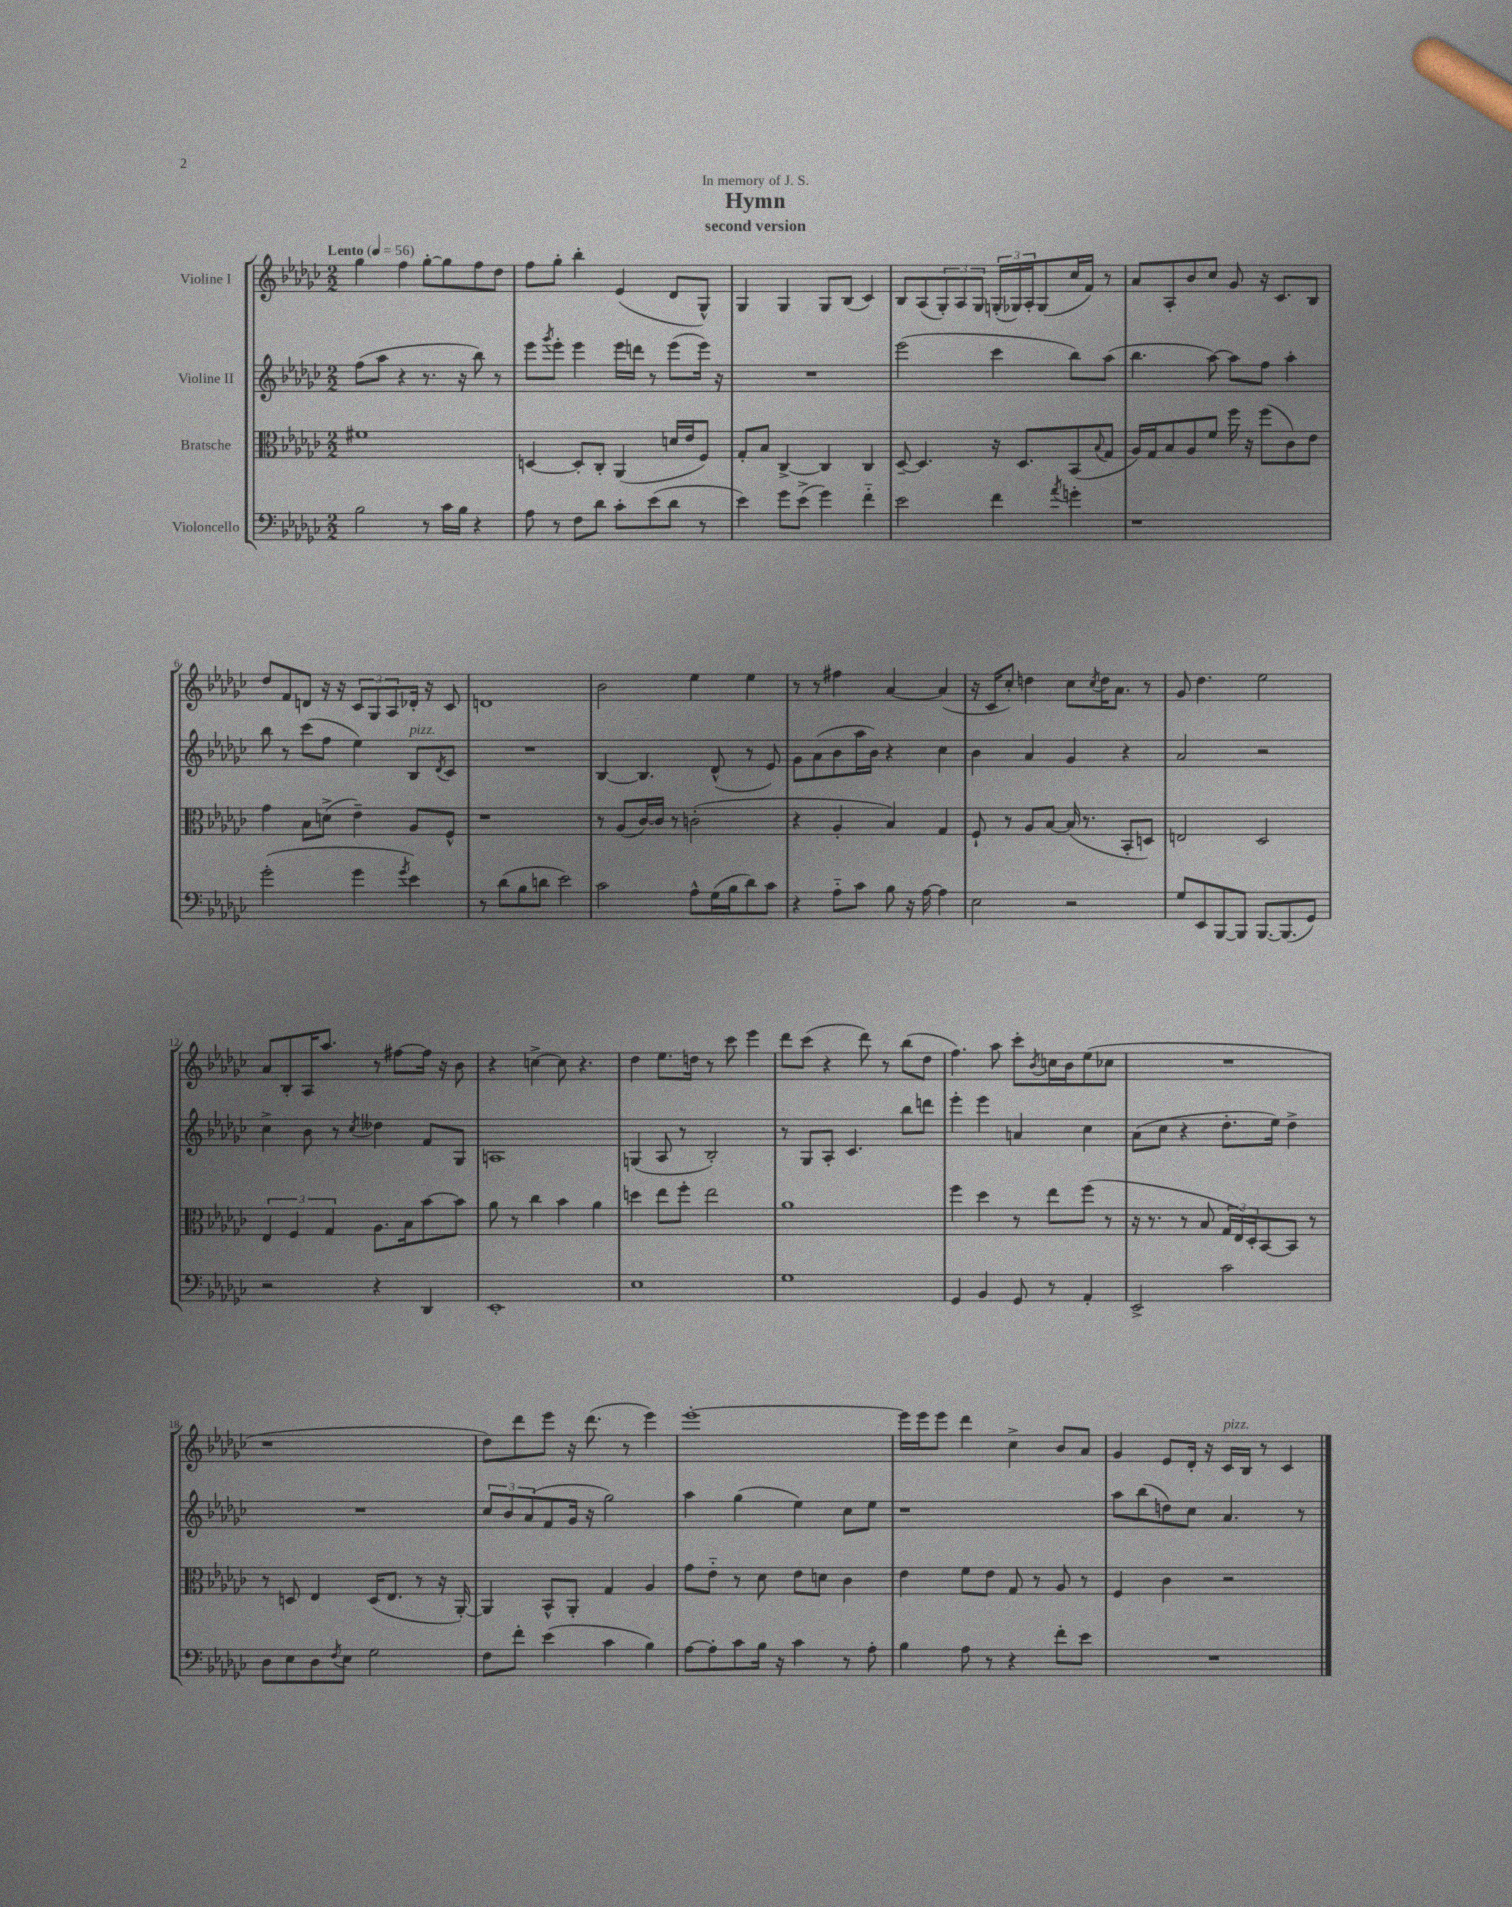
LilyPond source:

\header { title = "Hymn" subtitle = "second version" dedication = "In memory of J. S." }
<<
\new StaffGroup <<
\new Staff = "s0" \with { instrumentName = "Violine I" } {
    \clef treble \key ges \major \numericTimeSignature \time 2/2 \tempo "Lento" 4 = 56
    ges''4 f''4 ges''8~-. ges''8 f''8 des''8 |
    f''8 ges''8-. bes''4-. ees'4( des'8 ges8-^) |
    ges4 ges4 ges8 bes8( ces'4) |
    bes8 aes8( \tuplet 3/2 { ges8-.) aes8 ges8 } \tuplet 3/2 { g16-.( ges16) aes16-. } ges8( ces''16 f'16) r8 |
    aes'8 aes8-. bes'8 ces''8 ges'8 r16 ces'8. bes8 |
    des''8 f'8 d'8 r16 r16 \tuplet 3/2 { ces'8 ges8 aes8 } des'16-. r16 ces'8 |
    d'1 |
    bes'2 ees''4 ees''4 |
    r8 r8 fis''4 aes'4~ aes'4( |
    r16 ces'16 ces''8-.) d''4 ces''8 \acciaccatura { ces''8 } d''16 aes'8. r8 |
    ges'8 des''4. ees''2 |
    aes'8 bes8-. aes16 aes''8. r8 fis''8~ fis''16 r16 bes'8 |
    r4 c''4~-> c''8 r4. |
    des''4 ees''8. d''16 r8 ces'''8 ees'''4 |
    des'''8 ces'''8( r4 des'''8) r8 bes''8( des''8 |
    f''4.) aes''8 ces'''8-. \acciaccatura { bes'8 } c''16 bes'16 ees''8( ces''8 |
    R1 |
    r1 |
    des''8) des'''8 ees'''8 r16 des'''8.( r8 ees'''4) |
    ees'''1~-. |
    ees'''16 ees'''16 ees'''8 des'''4 ces''4-> bes'8 aes'8 |
    ges'4 ees'8 des'16-. r16 ces'16^\markup { \italic "pizz." } bes16 r8 ces'4 \bar "|." |
}
\new Staff = "s1" \with { instrumentName = "Violine II" } {
    \clef treble \key ges \major \numericTimeSignature \time 2/2
    f''8( aes''8 r4 r8. r16 bes''8) r8 |
    ees'''8 \acciaccatura { ges'''8 } ees'''8-. ees'''4 ees'''16 d'''16 r8 ees'''8( ees'''16) r16 |
    R1 |
    ees'''2( ces'''4 bes''8) aes''8( |
    bes''4. aes''8~) aes''8 f''8 aes''4-. |
    bes''8 r8 ces'''8( f''8 ees''4) bes8^\markup { \italic "pizz." } \acciaccatura { des'8 } ces'8 |
    R1 |
    bes4~ bes4. des'8-^( r8 ees'8) |
    ges'8 aes'8( bes'8 aes''16 bes'16) r4 ces''4 |
    bes'4 aes'4 ges'4 r4 |
    aes'2 r2 |
    ces''4-> bes'8 r8 \acciaccatura { ces''8 } deses''4 f'8 ges8 |
    a1 |
    g4( aes8 r8 bes2-.) |
    r8 ges8 aes8-. ces'4. bes''8 d'''8 |
    ees'''4-. ees'''4 a'4 ces''4 |
    aes'8( ces''8 r4 des''8.-. ees''16) des''4-> |
    R1 |
    \tuplet 3/2 { ces''8 bes'8 aes'8( } f'8 ges'16 r16 ges''2) |
    aes''4 ges''4( ees''4) ces''8 ees''8 |
    r1 |
    aes''8 bes''8( d''8) ces''8 aes'4. r8 \bar "|." |
}
\new Staff = "s2" \with { instrumentName = "Bratsche" } {
    \clef alto \key ges \major \numericTimeSignature \time 2/2
    fis'1 |
    d4~ d8-. ces8-. aes,4( d'16 ees'16 f8) |
    ges8-. bes8 ces4~-> ces4 ces4 |
    des8~-- des4. r16 des8. bes,8( \appoggiatura { bes8 } ges8 |
    aes16) ges16 bes8 aes8 f'8 f''16 r16 f''8( ces'8) ees'8 |
    ges'4 bes8 d'8->( ees'4--) aes8 f8-^ |
    r1 |
    r8 aes8( ces'16~) ces'16 r8 c'2-.( |
    r4 aes4-. bes4) ges4 |
    f8-! r8 aes8 bes8~ bes16( r8. bes,8-. d8) |
    e2 des2 |
    \tuplet 3/2 { ees4 f4 ges4 } aes8. bes16 bes'8~ bes'8 |
    aes'8 r8 ces''4 bes'4 aes'4 |
    d''4 ees''8 f''8-. ees''2 |
    aes'1 |
    f''4 des''4 r8 ees''8 f''8( r8 |
    r16 r8. r8 bes8 \tuplet 3/2 { ges16 ees16) des16-. } bes,8~ bes,8 r8 |
    r8 d8 ees4 d16( ees8. r8 r16 aes,16~-.) |
    aes,4 bes,8-^ aes,8-. ges4 aes4 |
    ges'8 ees'8-_ r8 des'8 ees'8 d'8 ces'4 |
    ees'4 f'8 ees'8 ges8 r8 aes8 r8 |
    f4 ces'4 r2 \bar "|." |
}
\new Staff = "s3" \with { instrumentName = "Violoncello" } {
    \clef bass \key ges \major \numericTimeSignature \time 2/2
    bes2 r8 ces'16 bes16 r4 |
    aes8 r8 f8 des'8 ces'8-. ees'8( des'8 r8 |
    ees'4) ges'8 ees'8->( ges'4) f'4-_ |
    ees'2 f'4 \acciaccatura { aes'8 } g'4-. |
    r1 |
    ges'2-.( ges'4 \acciaccatura { ges'8 } ees'4) |
    r8 des'8( bes8 d'8 ees'2) |
    ces'2 aes8-^ ges16( bes16 des'8) ces'8 |
    r4 aes8-_ ces'8 bes8 r16 aes16~ aes4 |
    ees2 r2 |
    ges8 ees,8 bes,,8~ bes,,8 bes,,8.~ bes,,8.( ges,8) |
    r2 r4 des,4 |
    ees,1-. |
    ees1 |
    ges1 |
    ges,4 bes,4 ges,8 r8 aes,4-. |
    ees,2-> ces'2 |
    des8 ees8 des8 \acciaccatura { f8 } ees8 ges2 |
    f8 f'8-. ees'4( ces'4 bes4) |
    aes8~ aes8-. ces'8 bes16 r16 ces'4 r8 aes8-. |
    bes4 aes8 r8 r4 f'8-. ees'8 |
    R1 \bar "|." |
}
>>
>>
